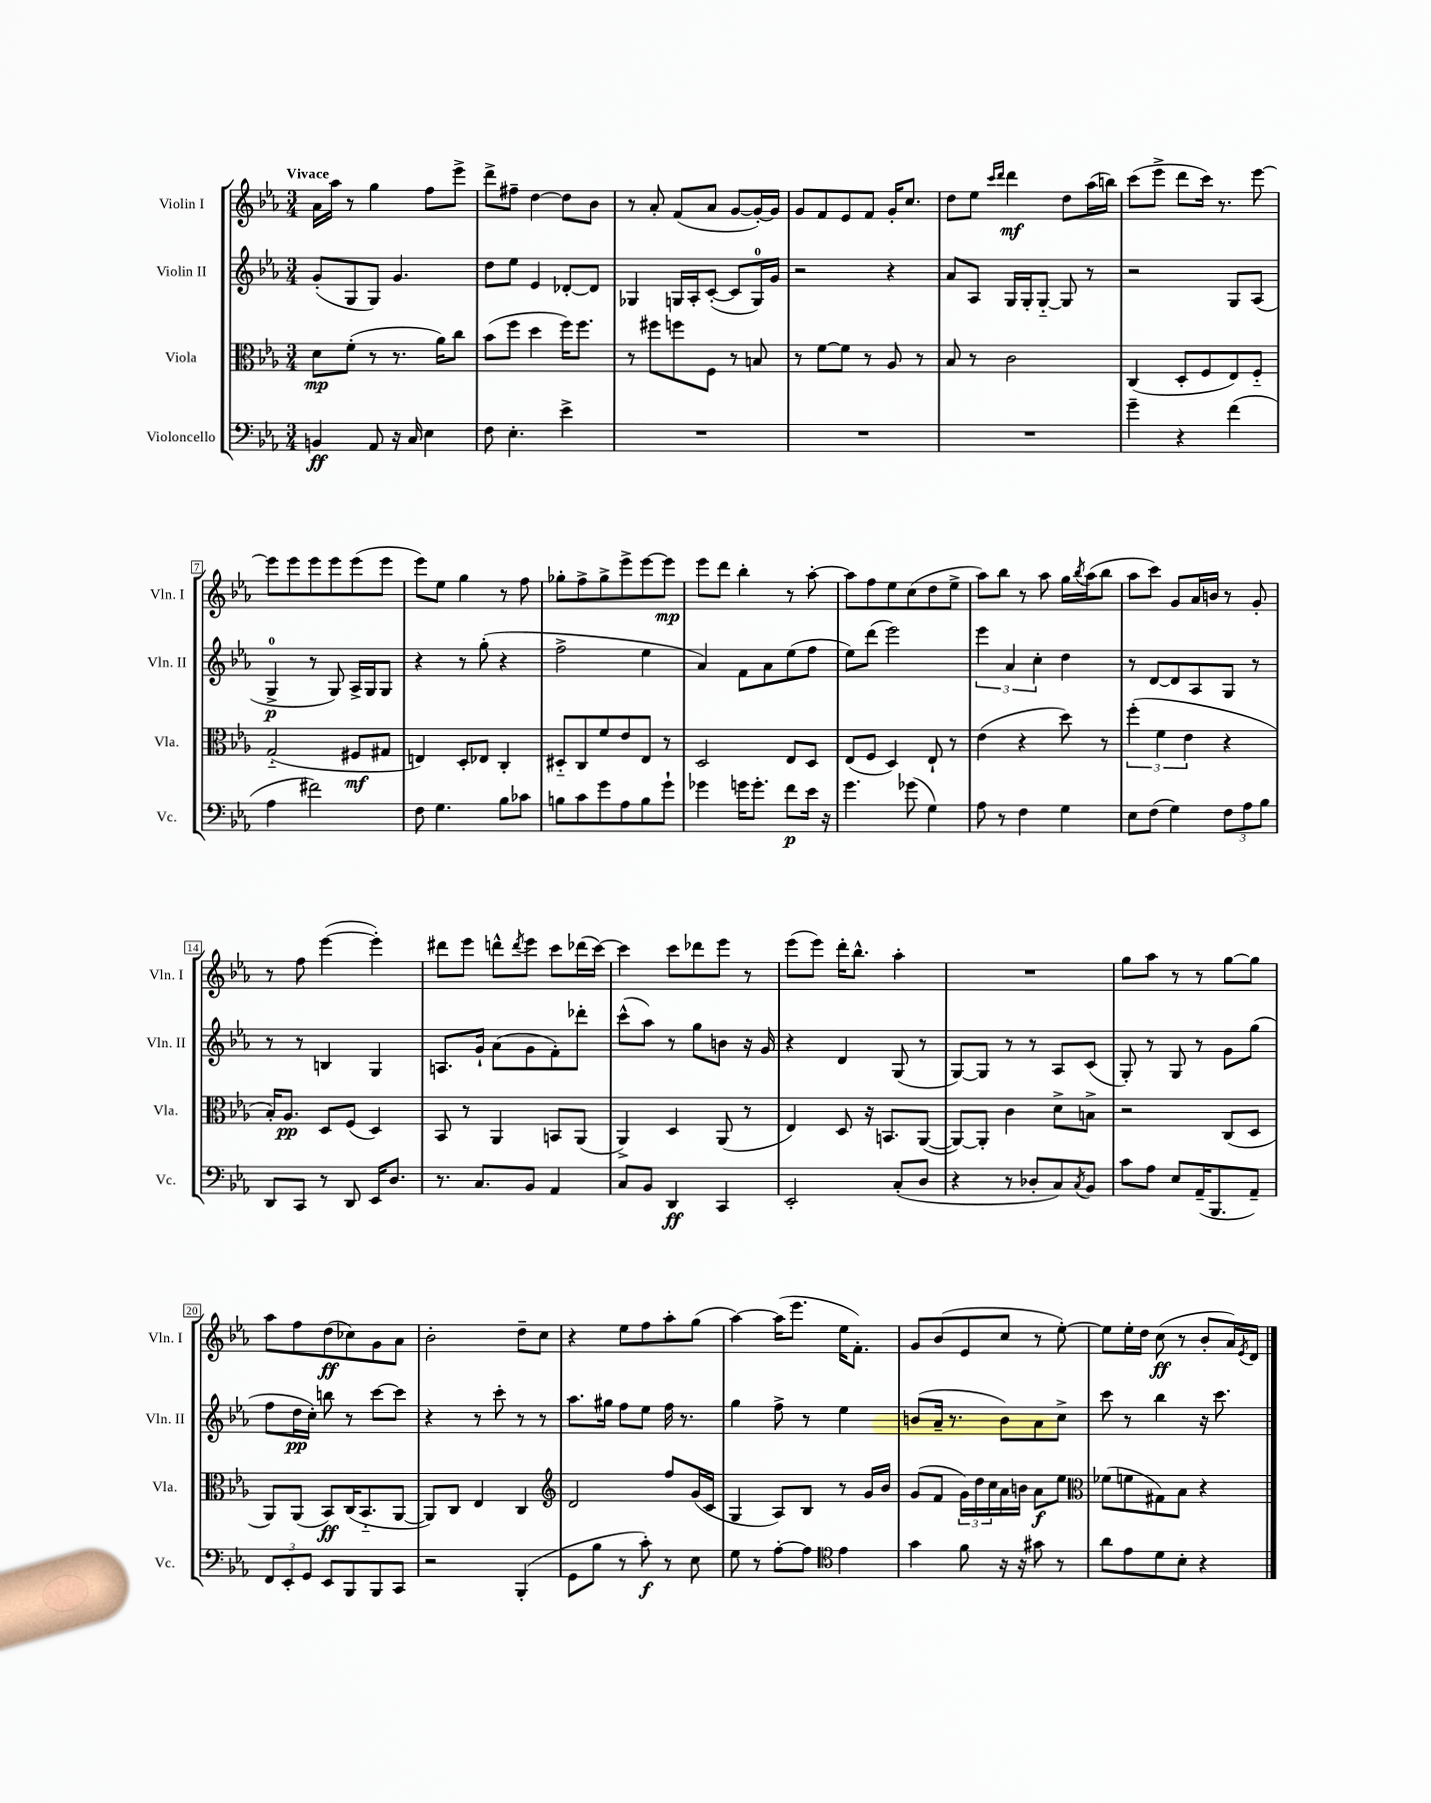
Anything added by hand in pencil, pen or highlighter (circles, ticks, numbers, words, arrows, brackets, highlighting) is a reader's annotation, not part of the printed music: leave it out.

**kern	**dynam	**kern	**dynam	**kern	**dynam	**kern	**dynam
*part4	*part4	*part3	*part3	*part2	*part2	*part1	*part1
*staff4	*staff4	*staff3	*staff3	*staff2	*staff2	*staff1	*staff1
*I"Violoncello	*	*I"Viola	*	*I"Violin II	*	*I"Violin I	*
*I'Vc.	*	*I'Vla.	*	*I'Vln. II	*	*I'Vln. I	*
*clefF4	*	*clefC3	*	*clefG2	*	*clefG2	*
*k[b-e-a-]	*	*k[b-e-a-]	*	*k[b-e-a-]	*	*k[b-e-a-]	*
*M3/4	*	*M3/4	*	*M3/4	*	*M3/4	*
=1	=1	=1	=1	=1	=1	=1	=1
!	!	!	!	!	!	!LO:TX:a:B:t=Vivace	!
4BBn/	ff	8d\L	mp	(8g'/L	.	16a-\LL	.
.	.	.	.	.	.	16aa-\JJ	.
.	.	(8f'\J	.	8G/	.	8r	.
8AA-/	.	8r	.	8G/J)	.	4gg\	.
16r	.	8.r	.	4.g/	.	.	.
16C/	.	.	.	.	.	.	.
4E-\	.	.	.	.	.	8ff\L	.
.	.	16a-\KL)	.	.	.	.	.
.	.	8cc\J	.	.	.	8eee-^\J	.
=2	=2	=2	=2	=2	=2	=2	=2
8F\	.	(8b-\L	.	8dd\L	.	8ddd^\L	.
4.E-'\	.	8ff\J	.	8ee-\J	.	8ff#X~\J	.
.	.	4dd\	.	4e-/	.	[4dd\	.
4e-^\	.	16ff\KL)	.	[8d-X'/L	.	8dd\L]	.
.	.	8.ff\J	.	.	.	.	.
.	.	.	.	8d-/J]	.	8b-\J	.
=3	=3	=3	=3	=3	=3	=3	=3
2.r	.	8r	.	4G-X/	.	8r	.
.	.	8ff#X\L	.	.	.	8a-'/	.
.	.	8ffn\	.	16Gn/LL	.	(8f/L	.
.	.	.	.	16A-'/J	.	.	.
.	.	8F\J	.	([8c'/J	.	8a-/J	.
.	.	8r	.	8c/L]	.	[8g/L	.
.	.	8Bn/	.	16G/L)	.	16g'/L_)	.
.	.	.	.	16g/JJ	.	16g/JJ]	.
=4	=4	=4	=4	=4	=4	=4	=4
2.r	.	8r	.	2r	.	8g/L	.
.	.	[8f\L	.	.	.	8f/	.
.	.	8f\J]	.	.	.	8e-/	.
.	.	8r	.	.	.	8f/J	.
.	.	8A-/	.	4r	.	16g'/KL	.
.	.	.	.	.	.	8.cc/J	.
.	.	8r	.	.	.	.	.
=5	=5	=5	=5	=5	=5	=5	=5
2.r	.	8B-/	.	8a-/L	.	8dd\L	.
.	.	8r	.	8A-/J	.	8ee-\J	.
.	.	.	.	.	.	16qqccc/LL	.
.	.	.	.	.	.	16qqddd/JJ	.
.	.	2c\	.	16G/LL	.	4ddd\	mf
.	.	.	.	16G'/J	.	.	.
.	.	.	.	[8G/J	.	.	.
.	.	.	.	8G/]	.	8dd\L	.
.	.	.	.	8r	.	(16aa-\L	.
.	.	.	.	.	.	16bbn\JJ)	.
=6	=6	=6	=6	=6	=6	=6	=6
4g~\	.	(4C/	.	2r	.	(8ccc\L	.
.	.	.	.	.	.	8eee-^\J	.
4r	.	8D'/L	.	.	.	8ddd\L	.
.	.	8F/	.	.	.	16ccc\Jk)	.
.	.	.	.	.	.	8.r	.
(4f\	.	8E-/)	.	8G/L	.	.	.
.	.	8F/J	.	(8A-/J	.	[8eee-\	.
!!LO:LB:g=z
=7	=7	=7	=7	=7	=7	=7	=7
4A-\	.	(2G/	.	4G^/	p	8eee-\L]	.
.	.	.	.	.	.	8eee-\	.
2f#X\)	.	.	.	8r	.	8eee-\	.
.	.	.	.	8G/)	.	8eee-\	.
.	.	8F#X/L	mf	16A-^/LL	.	(8eee-\	.
.	.	.	.	16G/J	.	.	.
.	.	8G#X/J	.	8G/J	.	8eee-\J	.
=8	=8	=8	=8	=8	=8	=8	=8
8F\	.	4En/)	.	4r	.	8eee-\L)	.
4.G\	.	.	.	.	.	8ee-\J	.
.	.	8D'/L	.	8r	.	4gg\	.
.	.	8E-X/J	.	(8gg'\	.	.	.
8B-\L	.	4C'/	.	4r	.	8r	.
8c-X\J	.	.	.	.	.	8ff\	.
=9	=9	=9	=9	=9	=9	=9	=9
8Bn\L	.	8D#X/L	.	2ff^\	.	8gg-X'\L	.
8c\	.	8C/	.	.	.	8ff^\	.
8g\	.	8f/	.	.	.	8gg-^\	.
8A-\	.	8e-/	.	.	.	8eee-^\	.
8B\	.	8E-/J	.	4ee-\	.	[8eee-\	.
8g`\J	.	8r	.	.	.	8eee-\J]	mp
=10	=10	=10	=10	=10	=10	=10	=10
4g-X\	.	2D/	.	4a-/)	.	8eee-\L	.
.	.	.	.	.	.	8ddd\J	.
16gn\KL	.	.	.	8f\L	.	4bb-'\	.
8.g'\J	.	.	.	.	.	.	.
.	.	.	.	8a-\	.	.	.
8f\L	p	8E-/L	.	(8ee-\	.	8r	.
16e-\Jk	.	8D/J	.	8ff\J	.	[8aa-'\	.
16r	.	.	.	.	.	.	.
=11	=11	=11	=11	=11	=11	=11	=11
4.g\	.	(8E-/L	.	8ee-\L)	.	8aa-\L]	.
.	.	8F/J	.	(8ddd\J	.	8ff\	.
.	.	4D/)	.	2eee-\)	.	8ee-\	.
(8g-X\	.	.	.	.	.	(8cc\	.
4G\)	.	8E-`/	.	.	.	8dd\	.
.	.	8r	.	.	.	8ee-^\J	.
=12	=12	=12	=12	=12	=12	=12	=12
8A-\	.	(4e-\	.	6eee-\	.	8aa-\L)	.
8r	.	.	.	.	.	8bb-\J	.
.	.	.	.	6a-/	.	.	.
4F\	.	4r	.	.	.	8r	.
.	.	.	.	6cc'\	.	.	.
.	.	.	.	.	.	8aa-\	.
4G\	.	8dd\)	.	4dd\	.	16gg\LL	.
.	.	.	.	.	.	8qbb-/	.
.	.	.	.	.	.	(16aa-\J	.
.	.	8r	.	.	.	8bb-\J	.
=13	=13	=13	=13	=13	=13	=13	=13
8E-\L	.	(6ff'\	.	8r	.	8aa-\L	.
(8F\J	.	.	.	[8d/L	.	8ccc\J)	.
.	.	6f\	.	.	.	.	.
4G\)	.	.	.	8d/]	.	8g/L	.
.	.	6e-\	.	.	.	.	.
.	.	.	.	8A-/	.	16a-/L	.
.	.	.	.	.	.	16bn/JJ	.
12F\L	.	4r	.	8G/J	.	8r	.
12A-\	.	.	.	.	.	.	.
.	.	.	.	8r	.	8g'/	.
12B-\J	.	.	.	.	.	.	.
!!LO:LB:g=z
=14	=14	=14	=14	=14	=14	=14	=14
8DD/L	.	16B-'/KL)	.	8r	.	8r	.
.	.	8.A-/J	pp	.	.	.	.
8CC/J	.	.	.	8r	.	8ff\	.
8r	.	8D/L	.	4Bn/	.	([4eee-\	.
8DD/	.	(8F/J	.	.	.	.	.
16EE-/KL	.	4D/)	.	4G/	.	4eee-'\])	.
8.D/J	.	.	.	.	.	.	.
=15	=15	=15	=15	=15	=15	=15	=15
8.r	.	8BB-/	.	8.An/L	.	8ddd#X\L	.
.	.	8r	.	.	.	8eee-\J	.
8.C/L	.	.	.	16g`/Jk	.	.	.
.	.	4AA-/	.	(8a-\L	.	8dddn^^\L	.
.	.	.	.	.	.	8qddd/	.
8BB-/J	.	.	.	8g\	.	8eee-\J	.
4AA-/	.	8BBn/L	.	8f'\)	.	8ccc\L	.
.	.	(8AA-/J	.	8ddd-X'\J	.	(16ddd-X\L	.
.	.	.	.	.	.	[16ccc\JJ)	.
=16	=16	=16	=16	=16	=16	=16	=16
8C/L	.	4AA-^/)	.	(8ccc^^\L	.	4ccc\]	.
8BB-/J	.	.	.	8aa-\J)	.	.	.
4DD/	ff	4D/	.	8r	.	8ccc\L	.
.	.	.	.	8gg\L	.	8ddd-X\	.
4CC/	.	(8AA-/	.	8bn\J	.	8eee-\J	.
.	.	8r	.	16r	.	8r	.
.	.	.	.	16g/	.	.	.
=17	=17	=17	=17	=17	=17	=17	=17
2EE-'/	.	4E-/)	.	4r	.	(8eee-\L	.
.	.	.	.	.	.	8eee-\J)	.
.	.	8D/	.	4d/	.	16ddd'\KL	.
.	.	.	.	.	.	8.bb-^^\J	.
.	.	16r	.	.	.	.	.
.	.	8.BBn/L	.	.	.	.	.
(8C'/L	.	.	.	(8G/	.	4aa-'\	.
8D/J	.	([8AA-/J	.	8r	.	.	.
=18	=18	=18	=18	=18	=18	=18	=18
4r	.	8AA-/L_)	.	[8G/L)	.	2.r	.
.	.	8AA-'/J]	.	8G/J]	.	.	.
8r	.	4c\	.	8r	.	.	.
8D-X'/L	.	.	.	8r	.	.	.
8C/)	.	8d^\L	.	8A-/L	.	.	.
8qC/	.	.	.	.	.	.	.
8BB-/J	.	8Bn^\J	.	(8c/J	.	.	.
=19	=19	=19	=19	=19	=19	=19	=19
8c\L	.	2r	.	8G'/)	.	8gg\L	.
8A-\J	.	.	.	8r	.	8aa-\J	.
8E-/L	.	.	.	8G/	.	8r	.
(16AA-~/K	.	.	.	8r	.	8r	.
8.BBB-/	.	.	.	.	.	.	.
.	.	(8C/L	.	8g\L	.	[8gg\L	.
8AA-~/J)	.	8D/J	.	(8gg\J	.	8gg\J]	.
!!LO:LB:g=z
=20	=20	=20	=20	=20	=20	=20	=20
12FF/L	.	8AA-/L)	.	8ff\L	.	8aa-\L	.
12EE-'/	.	.	.	.	.	.	.
.	.	(8AA-/J	.	16dd\L	pp	8ff\	.
12GG/J	.	.	.	.	.	.	.
.	.	.	.	16cc'\JJ)	.	.	.
8EE-/L	.	8BB-/L)	ff	8bbn\	.	(8dd\	ff
8BBB-/	.	(16C/K	.	8r	.	8cc-X\)	.
.	.	8.BB-/	.	.	.	.	.
8BBB-/	.	.	.	[8ccc\L	.	8g\	.
8CC/J	.	[8AA-/J	.	8ccc\J]	.	8a-\J	.
=21	=21	=21	=21	=21	=21	=21	=21
2r	.	8AA-/L])	.	4r	.	2b-'\	.
.	.	8C/J	.	.	.	.	.
.	.	4E-/	.	8r	.	.	.
.	.	.	.	8ccc'\	.	.	.
(4BBB-'/	.	4C/	.	8r	.	8dd~\L	.
.	.	.	.	8r	.	8cc\J	.
=22	=22	=22	=22	=22	=22	=22	=22
*	*	*clefG2	*	*	*	*	*
8GG\L	.	2d/	.	8.aa-\L	.	4r	.
8B-\J	.	.	.	.	.	.	.
.	.	.	.	16gg#X\Jk	.	.	.
8r	.	.	.	8ff\L	.	8ee-\L	.
8c'\)	f	.	.	8ee-\J	.	8ff\	.
8r	.	8ff/L	.	16ff\	.	8aa-'\	.
.	.	.	.	8.r	.	.	.
8E-\	.	(16g/L	.	.	.	(8gg\J	.
.	.	16c/JJ	.	.	.	.	.
=23	=23	=23	=23	=23	=23	=23	=23
8G\	.	4G/	.	4gg\	.	[4aa-\)	.
8r	.	.	.	.	.	.	.
[8A-'\L	.	8A-/L)	.	8ff^\	.	(16aa-\KL]	.
.	.	.	.	.	.	8.eee-\J	.
8A-\J]	.	8B-/J	.	8r	.	.	.
*clefC4	*	*	*	*	*	*	*
4e-\	.	8r	.	4ee-\	.	16ee-\KL	.
.	.	.	.	.	.	8.f'\J)	.
.	.	16g/LL	.	.	.	.	.
.	.	16b-/JJ	.	.	.	.	.
=24	=24	=24	=24	=24	=24	=24	=24
4g\	.	(8g/L	.	(8bn/L	.	8g/L	.
.	.	8f/J	.	16a-~/Jk	.	(8b-/	.
.	.	.	.	8.r	.	.	.
8f\	.	24g\LL)	.	.	.	8e-/	.
.	.	24dd\	.	.	.	.	.
.	.	24cc\	.	.	.	.	.
16r	.	16a-\	.	8b\L)	.	8cc/J	.
16r	.	16bn\JJ	.	.	.	.	.
8g#X\	.	8a-\L	f	8a-\	.	8r	.
8r	.	8ee-\J	.	8cc^\J	.	[8ee-'\)	.
=25	=25	=25	=25	=25	=25	=25	=25
*	*	*clefC3	*	*	*	*	*
8a-\L	.	(8f-X\L	.	8ccc\	.	8ee-\L]	.
8e-\	.	8fn\	.	8r	.	16ee-'\L	.
.	.	.	.	.	.	16dd\JJ	.
8d\	.	8G#X\)	.	4bb-\	.	(8cc\	ff
8B-'\J	.	8B-\J	.	.	.	8r	.
4r	.	4r	.	16r	.	8b-'/L	.
.	.	.	.	8.ccc\	.	.	.
.	.	.	.	.	.	16a-/L)	.
.	.	.	.	.	.	8qe-/	.
.	.	.	.	.	.	16d/JJ	.
==	==	==	==	==	==	==	==
*-	*-	*-	*-	*-	*-	*-	*-
